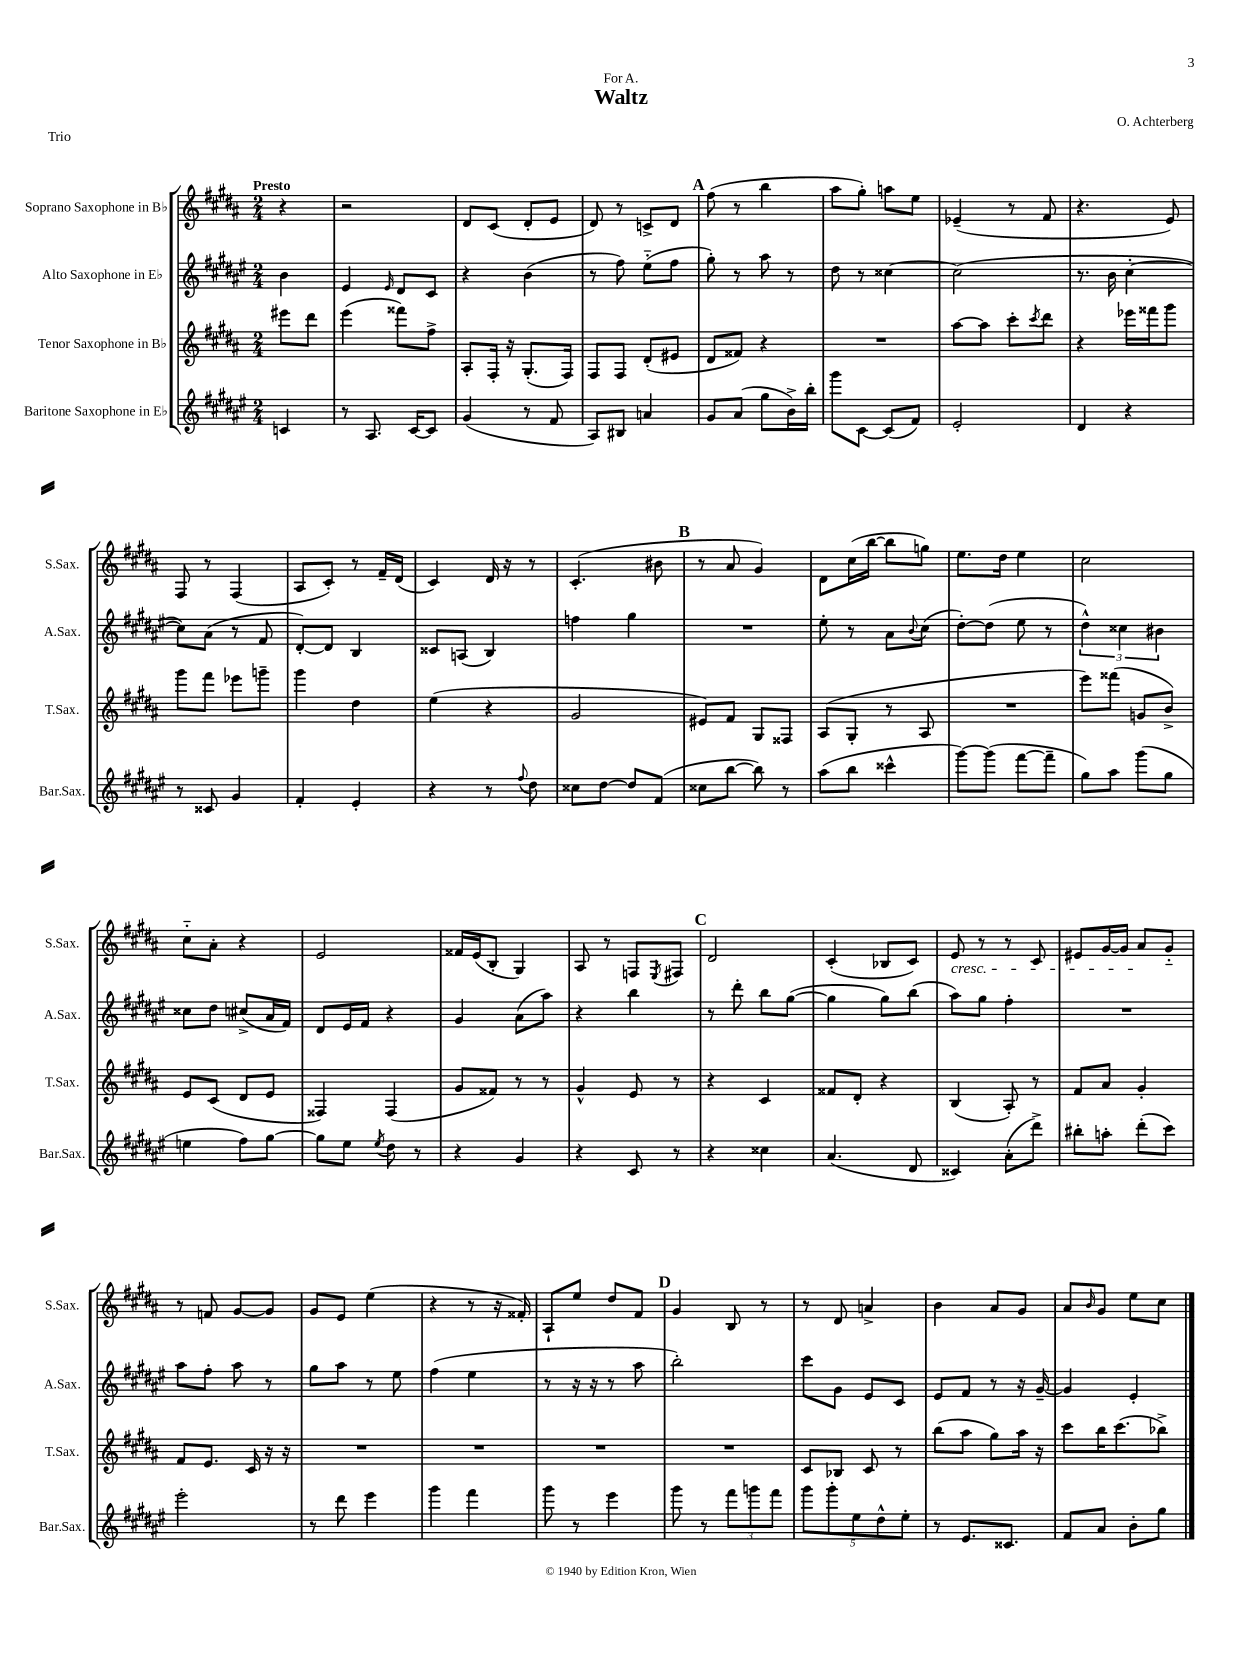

**kern	**kern	**kern	**kern
*staff4	*staff3	*staff2	*staff1
*clefG2	*clefG2	*clefG2	*clefG2
*k[f#c#g#d#a#e#]	*k[f#c#g#d#a#]	*k[f#c#g#d#a#e#]	*k[f#c#g#d#a#]
*M2/4	*M2/4	*M2/4	*M2/4
4c	8eee#	4b	4r
.	8ddd#	.	.
=	=	=	=
8r	(4eee	4e#	2r
8.A#	.	.	.
.	.	16qqe#	.
.	8fff##)	8d#	.
[16c#	.	.	.
8c#]	8ff#^	8c#	.
=	=	=	=
(4g#	8A#'	4r	8d#
.	16F#'	.	(8c#
.	16r	.	.
8r	(8.G#'	(4b	8d#'
8f#	.	.	8e
.	16F#)	.	.
=	=	=	=
8A#)	8F#	8r	8d#)
8B#	8F#	8ff#)	8r
4a	(8d#'	(8ee#'~	8c^
.	8e#	8ff#	8d#
=	=	=	=
8g#	8d#	8gg#')	(8ff#
(8a#	8f##)	8r	8r
8gg#	4r	8aa#	4bb
16b^)	.	8r	.
16bb'	.	.	.
=	=	=	=
8ggg#	2r	8dd#	8aa#
[8c#	.	8r	8gg#')
(8c#]	.	[4cc##	8aa
8f#)	.	.	8ee
=	=	=	=
2e#'	[8aa#	(2cc##]	(4e-~
.	8aa#]	.	.
.	8ccc#'	.	8r
.	8qccc#	.	.
.	8ddd#	.	8f#
=	=	=	=
4d#	4r	8.r	4.r
.	.	16b	.
4r	16eee-	[4cc#'	.
.	16fff##	.	.
.	8ggg#	.	8e)
=	=	=	=
8r	8ggg#	8cc#])	8F#
8c##	8fff#	(8a#	8r
4g#	8eee-	8r	(4F#
.	8ggg~	8f#	.
=	=	=	=
4f#'	4ggg#	[8d#')	8A#
.	.	8d#]	8c#')
4e#'	4dd#	4B	8r
.	.	.	16f#~
.	.	.	(16d#
=	=	=	=
4r	(4ee	8c##	4c#)
.	.	(8A	.
8r	4r	4B)	16d#
.	.	.	16r
8qqff#	.	.	.
8dd#	.	.	8r
=	=	=	=
8cc##	2g#	4ff	(4.c#'
[8dd#	.	.	.
8dd#]	.	4gg#	.
(8f#	.	.	8b#
=	=	=	=
8cc##	8e#)	2r	8r
[8bb	8f#	.	8a#
8bb])	8G#	.	4g#)
8r	8F##	.	.
=	=	=	=
(8aa#	(8A#	8ee#'	8d#
8bb	8G#'	8r	(16cc#
.	.	.	[16bb
4ccc##^^	8r	8a#	8bb]
.	.	8qqb	.
.	8A#	(8cc#	8gg)
=	=	=	=
[8ggg#)	2r	[8dd#')	8.ee
(8ggg#]	.	(8dd#]	.
.	.	.	16dd#
[8fff#	.	8ee#	4ee
8fff#~]	.	8r	.
=	=	=	=
8gg#)	8eee)	6dd#^^)	2cc#
8aa#	(8fff##	.	.
.	.	6cc##	.
(8ggg#	8g	.	.
.	.	6b#	.
8gg#	8b^)	.	.
=	=	=	=
4ee	8e	8cc##	8cc#'~
.	(8c#	8dd#	8a#'
8ff#)	8d#	(8cc#^	4r
[8gg#	8e	16a#	.
.	.	16f#)	.
=	=	=	=
8gg#]	4F##)	8d#	2e
8ee#	.	16e#	.
.	.	16f#	.
8qee#	.	.	.
8dd#	(4F##	4r	.
8r	.	.	.
=	=	=	=
4r	8g#	4g#	16f##
.	.	.	(16e
.	8f##)	.	8B'
4g#	8r	(8a#	4G#)
.	8r	8aa#)	.
=	=	=	=
4r	4g#^^	4r	8A#
.	.	.	8r
8c#	8e	4bb	8F
.	.	.	8qE
8r	8r	.	8F#
=	=	=	=
4r	4r	8r	2d#
.	.	8ddd#'	.
4cc##	4c#	8bb	.
.	.	([8gg#	.
=	=	=	=
(4.a#	8f##	4gg#]	(4c#'
.	8d#'	.	.
.	4r	8gg#)	8B-
8d#	.	(8bb	8c#)
=	=	=	=
4c##)	(4B	8aa#)	8e
.	.	8gg#	8r
(8a#'	8A#')	4ff#'	8r
8ddd#^)	8r	.	8c#
=	=	=	=
8bb#'	8f#	2r	8e#
8aa'	8a#	.	[16g#
.	.	.	16g#]
(8ddd#'	4g#'	.	8a#
8ccc#)	.	.	8g#'~
=	=	=	=
2eee#'	8f#	8aa#	8r
.	8.e	8ff#'	8f
.	.	8aa#	[8g#
.	16c#	.	.
.	16r	8r	8g#]
.	16r	.	.
=	=	=	=
8r	2r	8gg#	8g#
8ddd#	.	8aa#	8e
4eee#	.	8r	(4ee
.	.	8ee#	.
=	=	=	=
4ggg#	2r	(4ff#	4r
4fff#	.	4ee#	8r
.	.	.	16r
.	.	.	16f##')
=	=	=	=
8ggg#	2r	8r	8A#`
8r	.	16r	8ee
.	.	16r	.
4eee#	.	8r	8dd#
.	.	8aa#	8f#
=	=	=	=
8ggg#	2r	2bb')	4g#
8r	.	.	.
12fff#	.	.	8B
12ggg	.	.	.
.	.	.	8r
12fff#	.	.	.
=	=	=	=
10ggg#	8c#	8ccc#	8r
10ggg#'	.	.	.
.	8B-	8g#	8d#
10ee#	.	.	.
.	8c#	8e#	4a^
10dd#^^	.	.	.
.	8r	8c#	.
10ee#'	.	.	.
=	=	=	=
8r	(8bb	8e#	4b
8.e#	8aa#	8f#	.
.	8gg#)	8r	8a#
8.c##	.	.	.
.	16aa#	16r	8g#
.	16r	[16g#~	.
=	=	=	=
8f#	8ccc#	4g#]	8a#
.	.	.	16qqb
8a#	16bb	.	8g#
.	(8.ccc#	.	.
8b'	.	4e#'	8ee
8gg#	8bb-^)	.	8cc#
==	==	==	==
*-	*-	*-	*-
